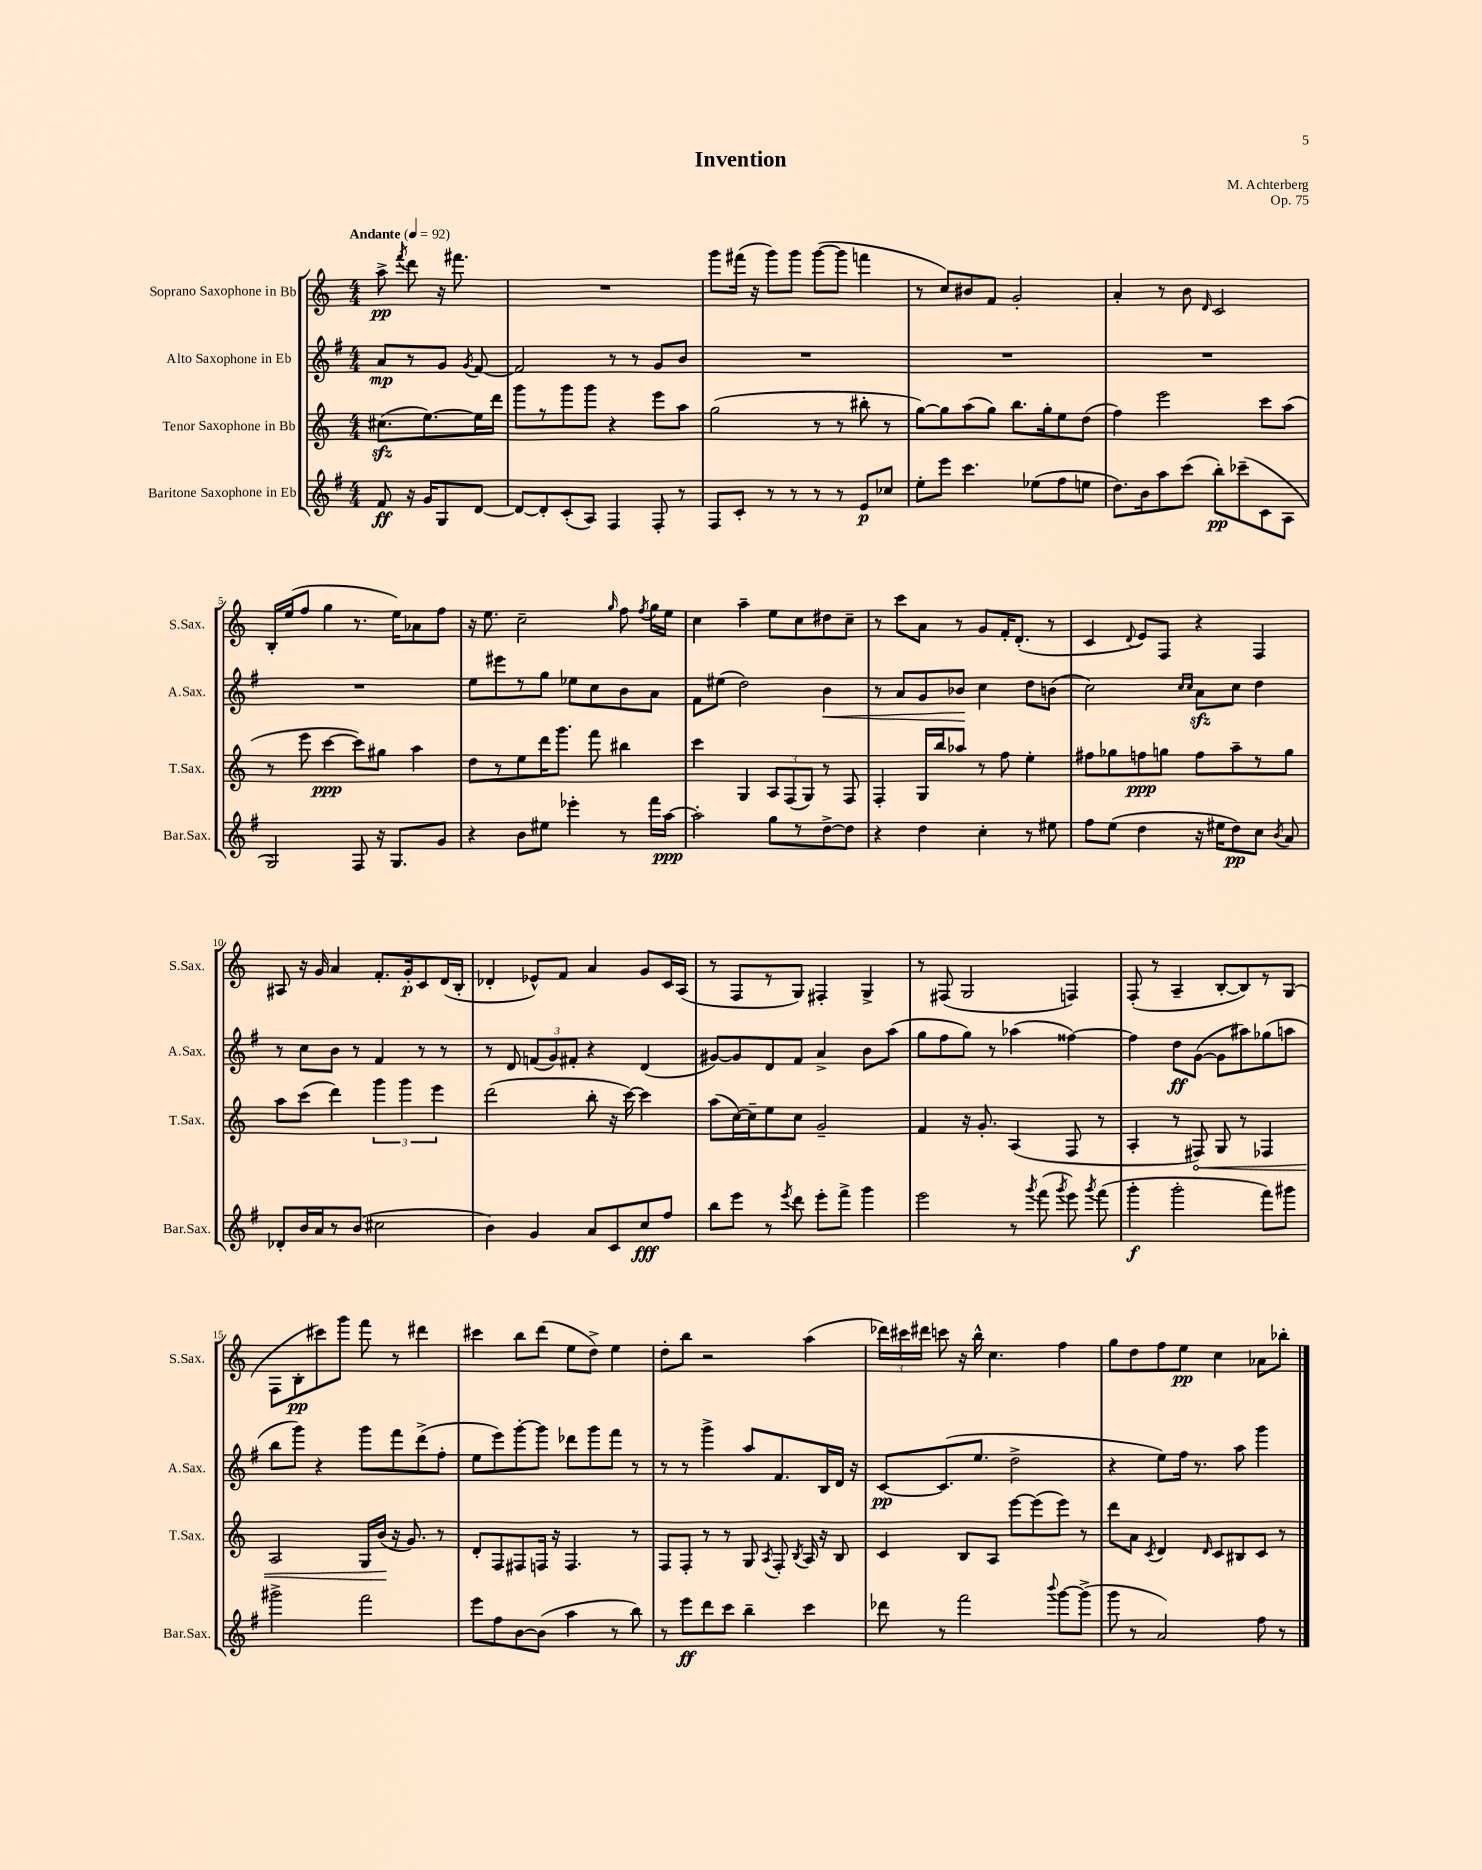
\header { title = "Invention" composer = "M. Achterberg" opus = "Op. 75" }
<<
\new StaffGroup <<
\new Staff = "s0" \with { instrumentName = "Soprano Saxophone in Bb" shortInstrumentName = "S.Sax." } {
    \clef treble \key c \major \numericTimeSignature \time 4/4 \partial 2 \tempo "Andante" 4 = 92
    \autoBeamOff a''8->\pp \acciaccatura { f'''8 } d'''8 r16 fis'''8. |
    R1 |
    g'''8[ fis'''16]( r16 g'''8[) g'''8] g'''8[~( g'''8] f'''4 |
    r8 c''8[) bis'8 f'8] g'2-. |
    a'4-. r8 b'8 \grace { d'16 } c'2 |
    b16[-. e''16( f''8] g''4 r8. e''16[) aes'8 f''8] |
    r16 e''8. c''2-- \grace { g''16 } f''8 \acciaccatura { f''8 } g''16[ e''16] |
    c''4 a''4-- e''8[ c''8 dis''8 c''8]-- |
    r8 c'''8[ a'8] r8 g'8[ f'16-. d'8.]-.( r8 |
    c'4 \appoggiatura { d'8 } e'8[) f8] r4 f4 |
    ais8 r16 g'16 a'4 f'8.[-. g'16-.\p c'8 d'16( b16]-. |
    des'4-. ees'8[-^) f'8] a'4 g'8[ c'16 a16]( |
    r8 f8[ r8 g8]) fis4-. g4-> |
    r8 fis8( g2 f4) |
    f8-.( r8 a4-- b8[~-. b8) r8 g8]( |
    f8[ b8-.\pp cis'''8) g'''8] f'''8 r8 dis'''4 |
    cis'''4 b''8[ d'''8]( e''8[ d''8]->) e''4 |
    d''8[-. b''8] r2 a''4( |
    \tuplet 3/2 { des'''16[) cis'''16 dis'''16] } c'''8 r16 b''16-^ c''4. f''4 |
    g''8[ d''8 f''8 e''8]\pp c''4 aes'8[ bes''8]-. \bar "|." |
}
\new Staff = "s1" \with { instrumentName = "Alto Saxophone in Eb" shortInstrumentName = "A.Sax." } {
    \clef treble \key g \major \numericTimeSignature \time 4/4 \partial 2
    \autoBeamOff a'8[\mp r8 g'8] \acciaccatura { g'8 } fis'8~ |
    fis'2 r8 r8 g'8[ b'8] |
    R1 |
    R1 |
    R1 |
    R1 |
    e''8[ eis'''8 r8 g''8] ees''8[ c''8 b'8 a'8] |
    fis'8[ eis''8]( d''2) b'4\< |
    r8 a'8[ g'8 bes'8]\! c''4 d''8[ b'8]( |
    c''2) \grace { c''16[ c''16] } a'8[\sfz c''8] d''4 |
    r8 c''8[ b'8] r8 fis'4 r8 r8 |
    r8 d'8 \tuplet 3/2 { f'8[( g'8) fis'8]-. } r4 d'4( |
    gis'8[~) gis'8 d'8 fis'8] a'4-> b'8[ a''8]( |
    g''8[ fis''8 g''8]) r8 aes''4( fisis''4~) |
    fisis''4 d''8[\ff g'8]~( g'8[ ais''8) ges''8( a''8] |
    b''8[ g'''8]) r4 g'''8[ fis'''8 d'''8->( fis''8]-. |
    e''8[ e'''8) g'''8~-. g'''8] des'''8[ g'''8 fis'''8] r8 |
    r8 r8 g'''4-> a''8[ fis'8. b16 d'16] r16 |
    c'8[~\pp c'8.( e''8.] d''2-> |
    r4 e''8[) fis''16] r8. a''8 g'''4 \bar "|." |
}
\new Staff = "s2" \with { instrumentName = "Tenor Saxophone in Bb" shortInstrumentName = "T.Sax." } {
    \clef treble \key c \major \numericTimeSignature \time 4/4 \partial 2
    \autoBeamOff cis''8.[\sfz( e''8.~) e''16 d'''16] |
    g'''8[ r8 g'''8 g'''8] r4 e'''8[ a''8] |
    g''2( r8 r8 bis''8-. r8 |
    g''8[~) g''8 a''8( g''8]) b''8.[ g''16-. e''8 d''8]( |
    f''4) e'''2 c'''8[ a''8]( |
    r8 e'''8 c'''4~\ppp c'''8[) gis''8] a''4 |
    d''8[ r8 e''8 d'''16 g'''8.] f'''8 bis''4 |
    c'''4 g4 \tuplet 3/2 { a8[ f8( g8]) } r8 f8 |
    f4-. g16[ b''16 aes''8] r8 f''8 e''4-. |
    fis''8[ ges''8 f''8\ppp g''8] f''8[ a''8-- r8 g''8] |
    a''8[ c'''8]( d'''4) \tuplet 3/2 { g'''4 g'''4 e'''4 } |
    d'''2( b''8-. r16 c'''16~) c'''4 |
    a''8[( c''16~) c''16-- e''8 c''8] g'2-- |
    f'4 r16 g'8.-. a4( f8 r8 |
    a4-. r8 \once \override Hairpin.circled-tip = ##t fis8\<) g8 r8 fes4 |
    a2 g16[ b'16]\!( r16 g'8.) r8 |
    d'8[-. f8 fis8 f16] r16 f4. r8 |
    f8[ f8]-. r8 r8 g8 \acciaccatura { a8 } f8-. \acciaccatura { b8 } a16 r16 b8 |
    c'4 b8[ a8] e'''8[~ e'''8( e'''8]) r8 |
    d'''8[ a'8] \acciaccatura { c'8 } d'4 \grace { d'16 } c'8[ bis8 c'8] r8 \bar "|." |
}
\new Staff = "s3" \with { instrumentName = "Baritone Saxophone in Eb" shortInstrumentName = "Bar.Sax." } {
    \clef treble \key g \major \numericTimeSignature \time 4/4 \partial 2
    \autoBeamOff fis'8\ff r16 g'16[ g8 d'8]~ |
    d'8[~ d'8-. c'8-.( a8]) fis4 fis8-. r8 |
    fis8[ c'8]-. r8 r8 r8 r8 e'8[\p ces''8] |
    e''8[-. e'''8] c'''4. ees''8[( fis''8 e''8] |
    d''8.[) b'16 a''8 c'''8]( b''8[-.\pp) ces'''8--( c'8 a8] |
    g2) fis8 r16 g8.[ g'8] |
    r4 b'8[ eis''8] ees'''4-. r8 fis'''16[ a''16]~\ppp |
    a''2-. g''8[ r8 d''8~-> d''8] |
    r4 d''4 c''4-. r8 eis''8 |
    fis''8[ e''8]( d''4 r16 eis''16[ d''8\pp) c''8] \acciaccatura { b'8 } a'8 |
    des'8[-. b'16 a'16 r8 b'8]( cis''2 |
    b'4) g'4 a'8[ c'8 c''8\fff fis''8] |
    b''8[ e'''8] r8 \acciaccatura { e'''8 } d'''8 e'''8[-. fis'''8]-> g'''4 |
    e'''2 r8 \acciaccatura { g'''8 } fis'''8( \acciaccatura { g'''8 } e'''8) \acciaccatura { g'''8 } fis'''8( |
    g'''4-.\f g'''2-. fis'''8[) gis'''8] |
    gis'''2-> fis'''2 |
    e'''8[ fis''8 b'8~ b'8]( a''4 r8 b''8) |
    r8 e'''8[\ff d'''8 c'''8] b''4-- c'''4 |
    des'''8 r8 fis'''2 \appoggiatura { b'''8 } g'''8[~ g'''8]->( |
    g'''8 r8 a'2) fis''8 r8 \bar "|." |
}
>>
>>
